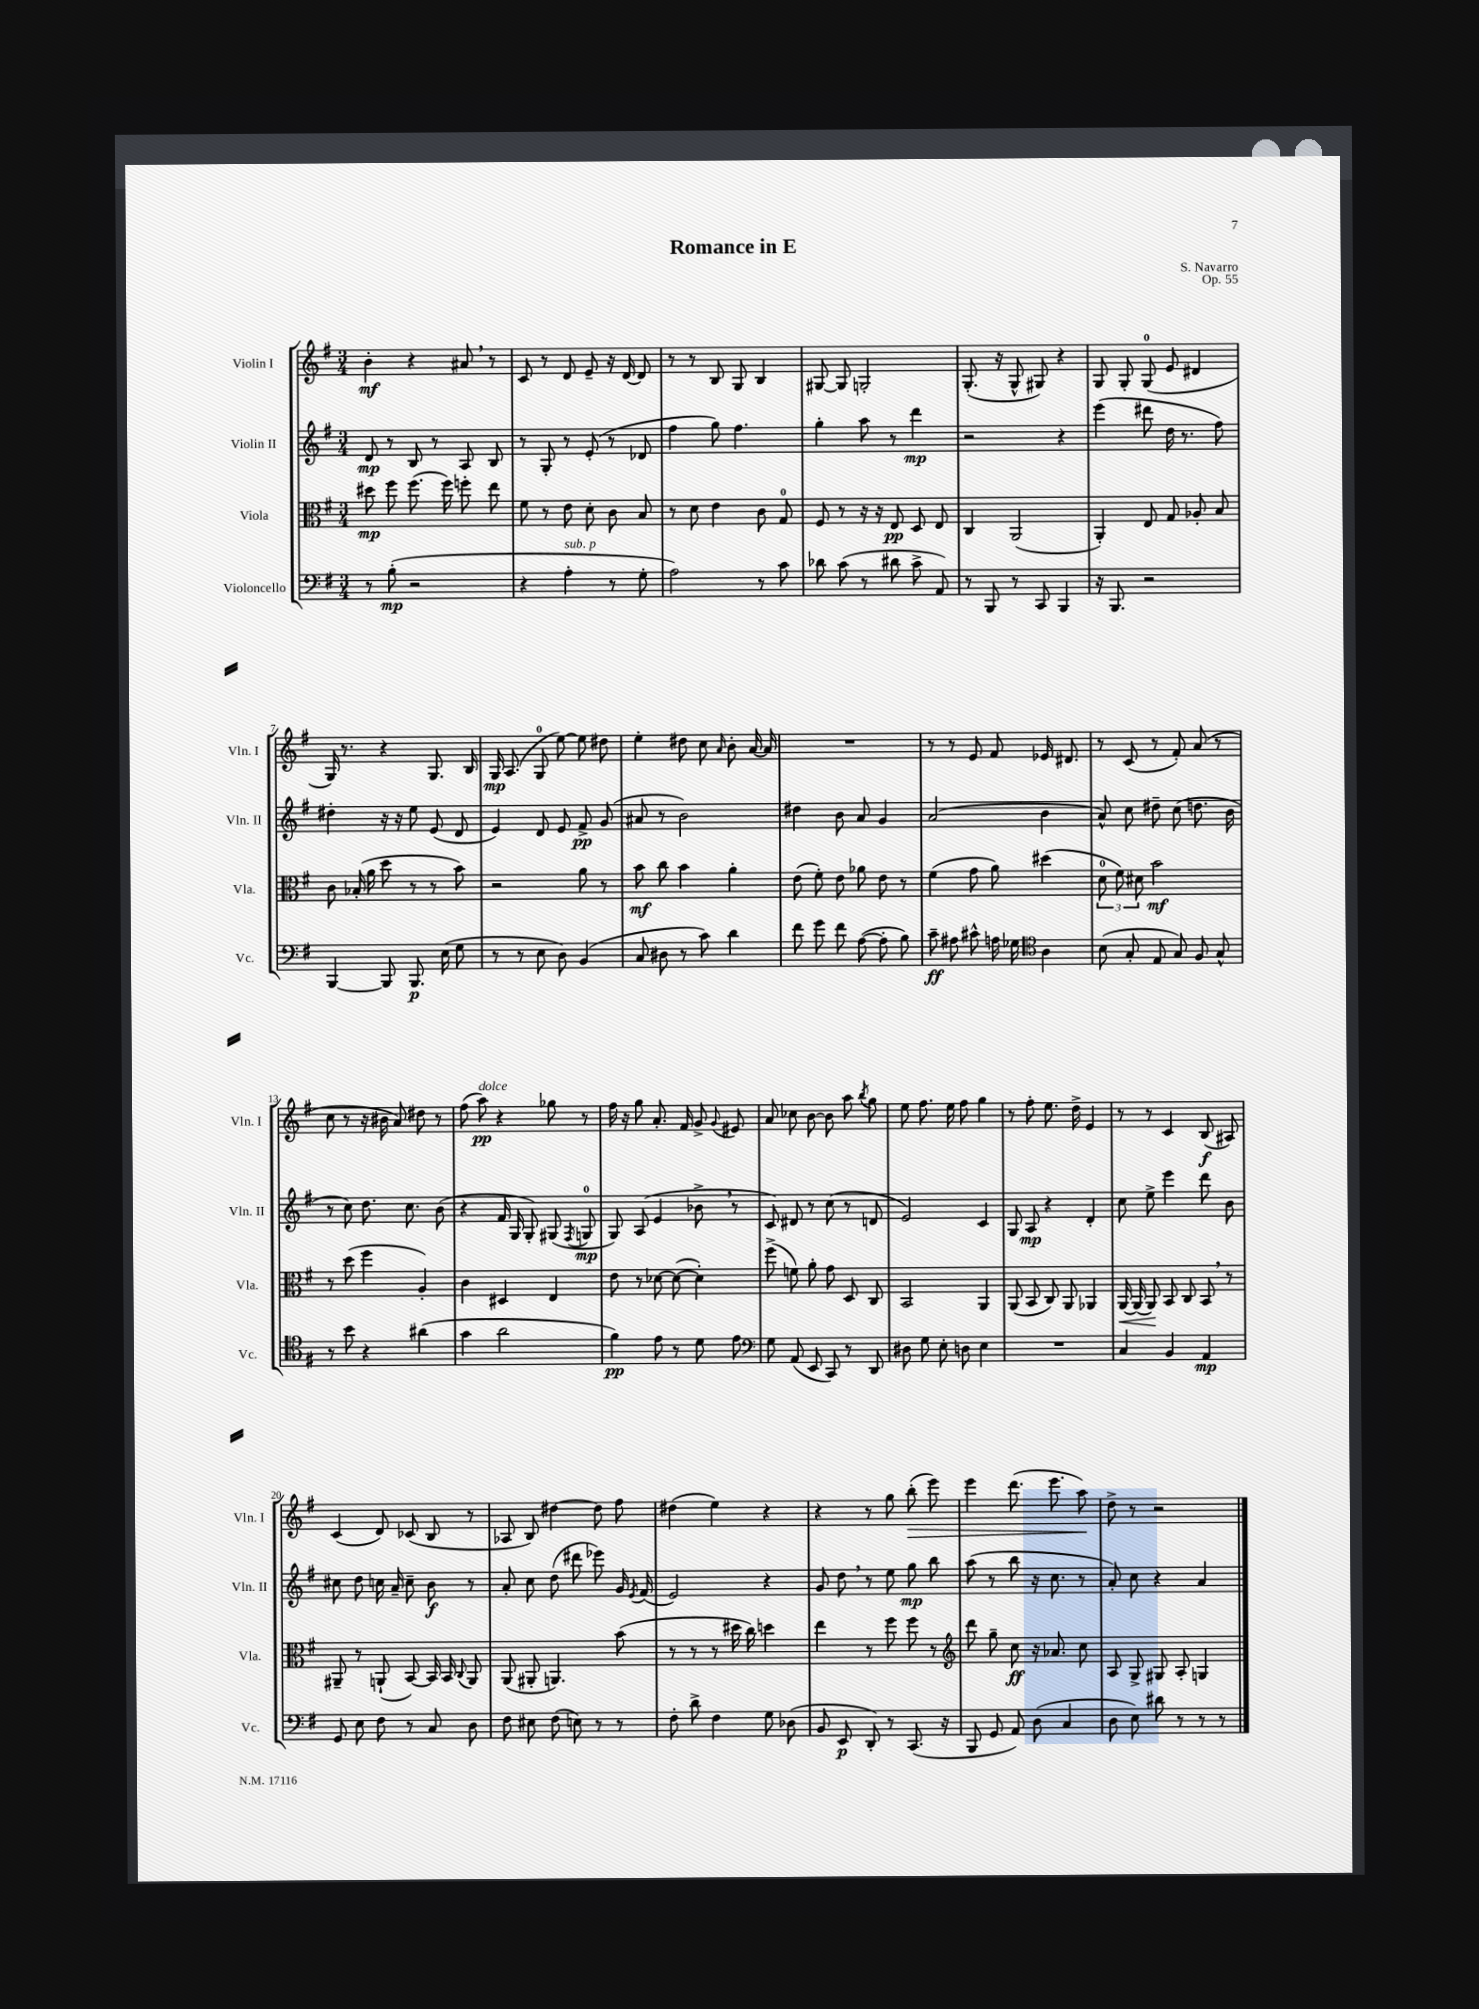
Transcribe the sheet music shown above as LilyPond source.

\header { title = "Romance in E" composer = "S. Navarro" opus = "Op. 55" }
<<
\new StaffGroup <<
\new Staff = "s0" \with { instrumentName = "Violin I" shortInstrumentName = "Vln. I" } {
    \clef treble \key g \major \numericTimeSignature \time 3/4
    \autoBeamOff b'4-.\mf r4 ais'8 \breathe r8 |
    c'8 r8 d'8 e'8-- r16 d'16~ d'8 |
    r8 r8 b8 g8 b4 |
    gis8~ gis8 g2-. |
    g8.-.( r16 g8-^ gis8) r4 |
    g8 g8-. g8-0( e'8 dis'4 |
    g16) r8. r4 g8. b16 |
    g16\mp a8.( g8-0 e''8~) e''8 dis''8 |
    e''4-. dis''8 c''8 \grace { a'16 } b'8-. a'16~ a'16 |
    R2. |
    r8 r8 e'8 fis'8 ees'16 dis'8. |
    r8 c'8( r8 fis'8-.) a'8( r8 |
    c''8 r8 r16 bis'16 a'8) dis''8 r8 |
    fis''8( a''8\pp^\markup { \italic "dolce" }) r4 ges''8 r8 |
    fis''16 r16 g''8 a'8.-. fis'16 g'8-> \appoggiatura { g'8 } eis'8 |
    a'8 ces''8 b'8~ b'8 a''8 \acciaccatura { b''8 } g''8 |
    e''8 fis''8. e''16 fis''8 g''4 |
    r8 fis''8-. e''8. d''16-> e'4 |
    r8 r8 c'4 b8\f( ais8) |
    c'4( d'8) ces'8( b8 r8 |
    aes8 b8) dis''4~ dis''8 fis''8 |
    dis''4( e''4) r4 |
    r4 r8 g''8 b''8-.\>( e'''8) |
    e'''4 d'''8.( e'''8. a''8\!) |
    d''8-> r8 r2 \bar "|." |
}
\new Staff = "s1" \with { instrumentName = "Violin II" shortInstrumentName = "Vln. II" } {
    \clef treble \key g \major \numericTimeSignature \time 3/4
    \autoBeamOff d'8\mp r8 b8 r8 a8 b8 |
    r8 g8-. r8 e'8-.( r8 des'8 |
    fis''4 g''8) fis''4. |
    g''4-. a''8 r8 d'''4\mp |
    r2 r4 |
    e'''4( dis'''8 d''16 r8. fis''8) |
    dis''4-. r16 r16 e''8 e'8( d'8 |
    e'4) d'8 e'8 fis'8->\pp g'8( |
    ais'8 r8 b'2) |
    dis''4 b'8 a'8 g'4 |
    a'2( b'4 |
    a'8-^) c''8 dis''8-- c''8( d''8. b'16 |
    r8 c''8) d''8. c''8. b'8( |
    r4 fis'16 g16 g8-.) gis8( \acciaccatura { fis8 } g8-0\mp |
    g8) a8( e'4 bes'8-> \breathe r8 |
    c'8) dis'8 r8 c''8( r8 d'8 |
    e'2) c'4 |
    g8 a8\mp r4 d'4-. |
    c''8 e''8-> e'''4 d'''8 b'8 |
    cis''8 d''8 c''16 a'16-- c''8-- b'8\f r8 |
    a'8-. c''8 d''8( dis'''8 ees'''8) g'16 \acciaccatura { e'8 } fis'16( |
    e'2) r4 |
    g'8 d''8 \breathe r8 e''8 g''8\mp b''8 |
    a''8( r8 b''8 r16 c''8. r8 |
    a'8-.) c''8 r4 a'4 \bar "|." |
}
\new Staff = "s2" \with { instrumentName = "Viola" shortInstrumentName = "Vla." } {
    \clef alto \key g \major \numericTimeSignature \time 3/4
    \autoBeamOff dis''8\mp fis''8 fis''8.( fis''16) f''8-. e''8 |
    fis'8 r8 e'8 d'8-. c'8 b8 |
    r8 d'8 e'4 c'8 g8-0 |
    fis8 r8 r16 r16 e8\pp d8 e8 |
    c4 a,2( |
    a,4-.) e8 g8 aes8-. b8 |
    c'8 bes16-.( a'16 d''8 r8 r8 b'8) |
    r2 a'8 r8 |
    b'8\mf c''8 b'4 a'4-. |
    e'8( fis'8-.) e'8 aes'8 e'8 r8 |
    fis'4( g'8 a'8) dis''4( |
    \tuplet 3/2 { d'8-0 fis'8) dis'8 } b'2\mf |
    r8 d''8( fis''4 a4-.) |
    c'4 dis4 e4 |
    e'8 r8 des'8~ des'8~( des'4-.) |
    fis''8->( f'8) a'8-. g'8 d8 c8 |
    b,2 a,4 |
    a,8( b,8 c8) a,8 aes,4 |
    a,16~\< a,16( a,8\!) b,8 c8 b,8 \breathe r8 |
    ais,8-- r8 a,8-!( b,8~) b,16 b,16 \appoggiatura { c8 } a,8 |
    a,8( ais,8-. a,4.) b'8( |
    r8 r8 r8 dis''16 c''16) d''4 |
    e''4 r8 fis''8 fis''8 r8 |
    \clef treble d'''8 g''8-- c''8\ff r16 aes'8. c''8 |
    a8 g8-> gis8 a8-. g4 \bar "|." |
}
\new Staff = "s3" \with { instrumentName = "Violoncello" shortInstrumentName = "Vc." } {
    \clef bass \key g \major \numericTimeSignature \time 3/4
    \autoBeamOff r8 b8-.\mp( r2 |
    r4 a4-.^\markup { \italic "sub. p" } r8 g8-. |
    a2) r8 c'8 |
    des'8 c'8( r8 dis'8 c'8-> a,8) |
    r8 b,,8 r8 c,8 b,,4 |
    r16 b,,8. r2 |
    b,,4~ b,,8 b,,8.\p e16( g8 |
    r8 r8 e8 d8) b,4( |
    c8 dis8 r8 c'8) d'4 |
    fis'8 g'8 fis'8 a8~( a8-. b8) |
    c'8--\ff ais8 cis'8-^ a16 ges16 \clef tenor a4 |
    b8( g8-. e8 g8) fis8 g8-^ |
    r8 b'8 r4 ais'4( |
    g'4 a'2 |
    fis'4\pp) e'8 r8 d'8 e'8 |
    \clef bass g8 a,8( e,8 c,8) r8 d,8 |
    dis8 g8 e8-. d8 e4 |
    R2. |
    c4 b,4 a,4\mp |
    g,8 e8 fis8 r8 c8 d8 |
    fis8 eis8 fis8( e8) r8 r8 |
    fis8-. d'8-> fis4 g8 des8( |
    b,8 e,8\p d,8-.) r8 c,8.( r16 |
    b,,8 g,8 a,8) d8( c4 |
    d8 e8) dis'8 r8 r8 r8 \bar "|." |
}
>>
>>
